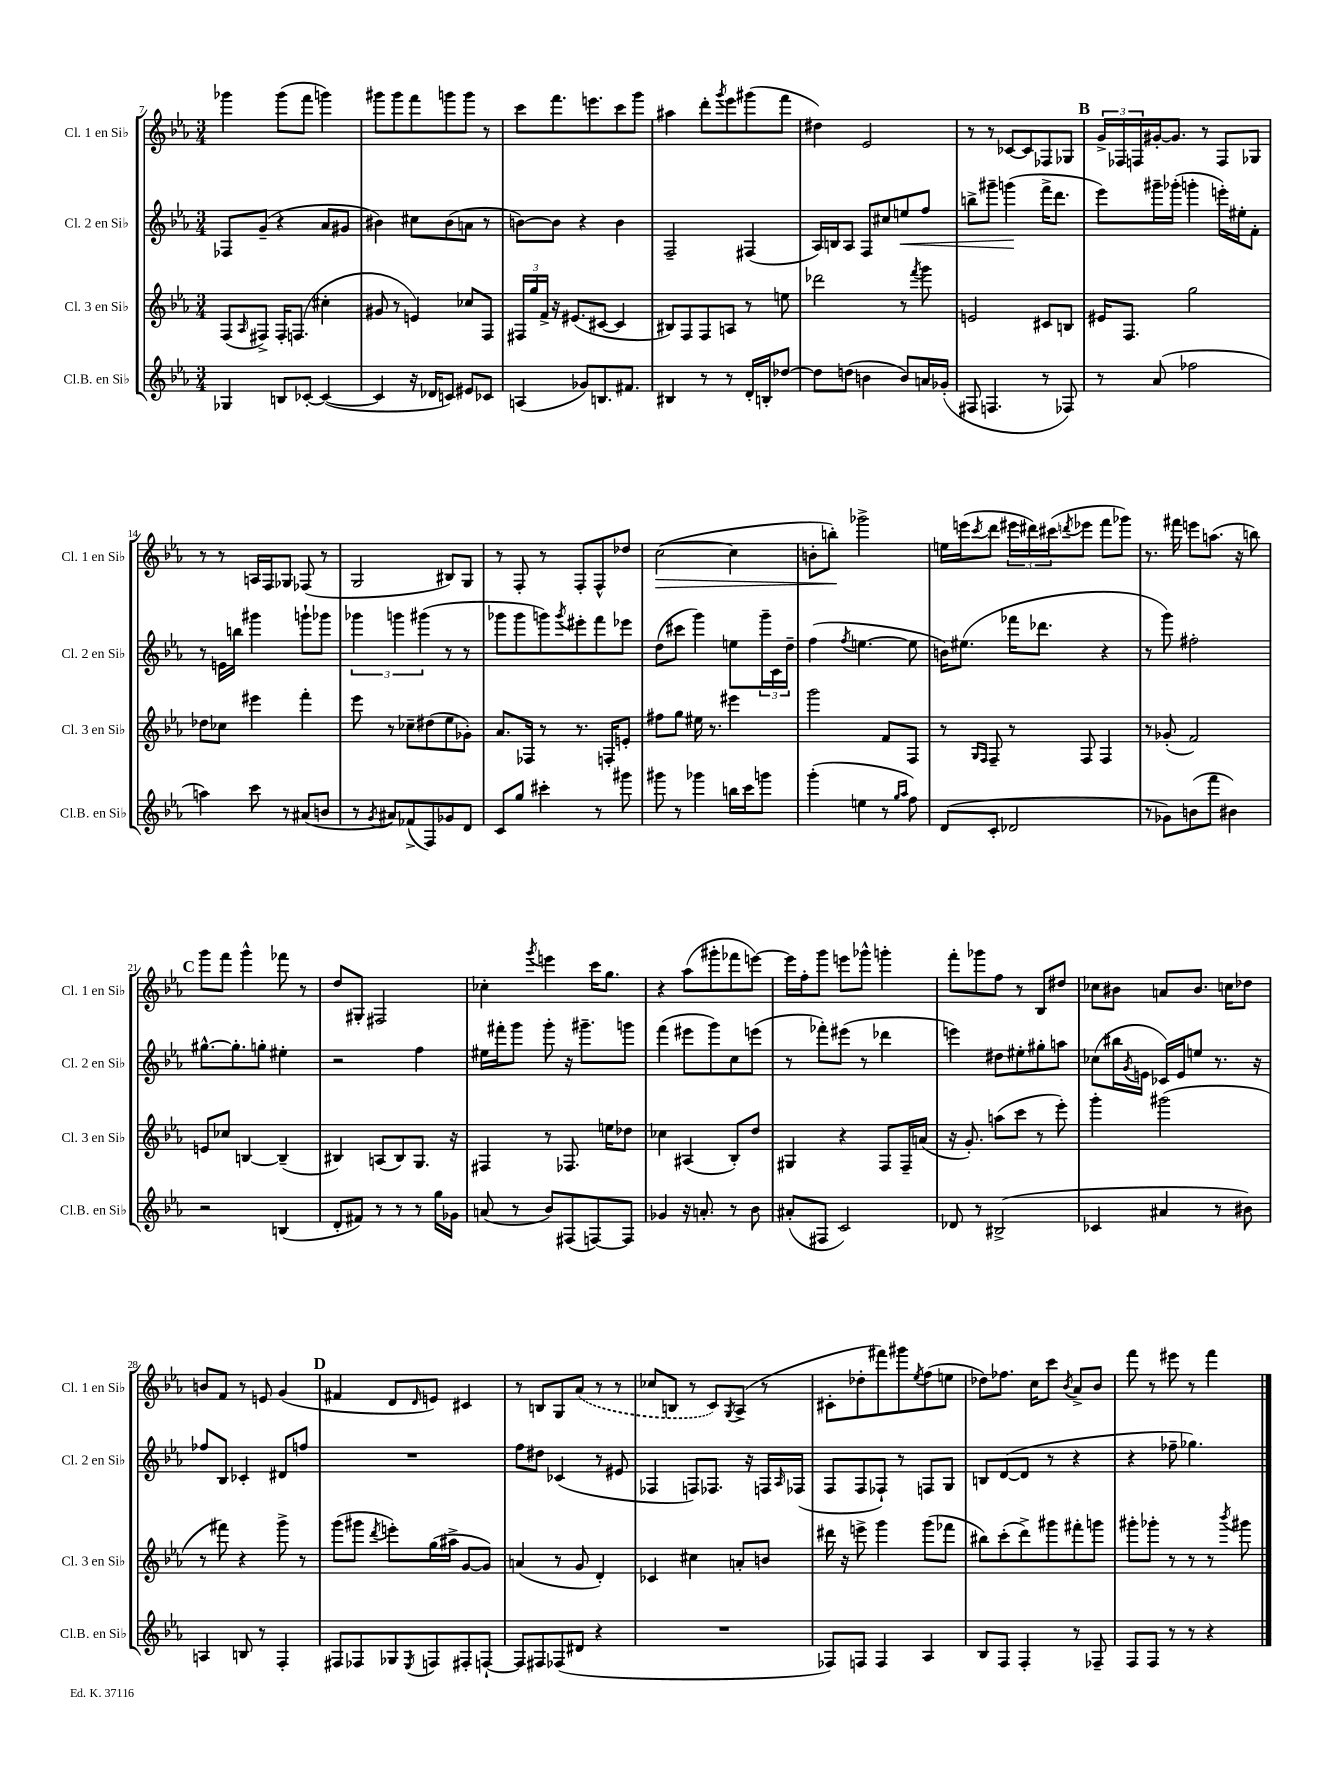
<<
\new StaffGroup <<
\new Staff = "s0" \with { instrumentName = "Cl. 1 en Sib" shortInstrumentName = "Cl. 1 en Sib" } {
    \clef treble \key ees \major \numericTimeSignature \time 3/4
    ges'''4 ges'''8( f'''8 g'''4) |
    gis'''8 gis'''8 f'''8 g'''8 g'''8 r8 |
    c'''8 f'''8. e'''8. c'''8 g'''8 |
    ais''4 d'''8-. \acciaccatura { g'''8 } ees'''8 gis'''8( f'''8 |
    dis''4) ees'2 |
    r8 r8 ces'8~ ces'8 fes8 ges8 |
    \mark \markup { \bold "B" } \tuplet 3/2 { g'16-> fes16 f16 } gis'16~-. gis'8. r8 f8 ges8 |
    r8 r8 a16 f16 ges8 fes8( r8 |
    g2 bis8) g8 |
    r8 f8-. r8 f8-. f8-^ des''8 |
    c''2~\>( c''4 |
    b'8-. b''8-.\!) ges'''2-> |
    e''16 e'''16( \acciaccatura { c'''8 } d'''8 \tuplet 3/2 { eis'''16 dis'''16) cis'''16( } \acciaccatura { d'''8 } ees'''8 f'''8 ges'''8) |
    r8. fis'''16 e'''8 a''8.( r16 b''8) |
    \mark \markup { \bold "C" } g'''8 f'''8 g'''4-^ fes'''8 r8 |
    d''8 gis8-. fis2 |
    ces''4-. \acciaccatura { g'''8 } e'''4 c'''16 g''8. |
    r4 aes''8( gis'''8-. fes'''8 e'''8~) |
    e'''16 f''16-. g'''8 e'''8 ges'''8-^ g'''4-. |
    f'''8-. ges'''8 f''8 r8 bes8 dis''8 |
    ces''8 bis'8 a'8 bis'8. c''16 des''8 |
    b'8 f'8 r8 e'8 g'4( |
    \mark \markup { \bold "D" } fis'4 d'8 \grace { d'16 } e'8) cis'4 |
    r8 b8 g8 \once \slurDashed aes'8( r8 r8 |
    ces''8 b8 r8 c'8) \acciaccatura { g8 } aes8->( r8 |
    cis'8-. des''8-. fis'''8) gis'''8 \acciaccatura { ees''8 } f''8( e''8 |
    des''8) fes''8. c''16 c'''8 \acciaccatura { bes'8 } aes'8-> bes'8 |
    f'''8 r8 eis'''8 r8 f'''4 \bar "|." |
}
\new Staff = "s1" \with { instrumentName = "Cl. 2 en Sib" shortInstrumentName = "Cl. 2 en Sib" } {
    \clef treble \key ees \major \numericTimeSignature \time 3/4
    fes8 g'8--( r4 aes'8 gis'8 |
    bis'4) cis''8 bis'8( a'8 r8 |
    b'8~) b'8 r4 b'4 |
    f2-- fis4( |
    aes16) b16 aes8 f8 cis''8 e''8\< f''8 |
    b''8-> gis'''8-- g'''4\!( f'''16-> d'''8. |
    \mark \markup { \bold "B" } ees'''8) gis'''16-- ges'''16-.( g'''4-. e'''16-.) eis''16-. f'8-. |
    r8 e'16 b''16 gis'''4 g'''8-! ges'''8 |
    \tuplet 3/2 { ges'''4 g'''4 gis'''4( } r8 r8 |
    ges'''8 ges'''8 g'''8) \acciaccatura { g'''8 } eis'''8-. f'''8 ees'''8 |
    d''8( cis'''8 g'''4) e''8 \tuplet 3/2 { g'''16-- c'16 d''16-- } |
    f''4( \acciaccatura { f''8 } e''4.~ e''8 |
    b'16) eis''8.( fes'''16 des'''8. r4 |
    r8 g'''8) fis''2-. |
    \mark \markup { \bold "C" } gis''8.~-^ gis''8.-. g''8-. eis''4-. |
    r2 f''4 |
    eis''16 fis'''16-. g'''8 g'''8-. r16 gis'''8.-- g'''8 |
    f'''4( eis'''8 g'''8) c''8 e'''8( |
    r8 fes'''8-.) eis'''8( r8 des'''4 |
    e'''4) dis''8 eis''8-. gis''8-. a''8 |
    ces''8( bis''16 \acciaccatura { g'8 } e'16 ces'16) e'16 e''8 r8. r16 |
    fes''8 bes8 ces'4-. dis'8 f''8 |
    \mark \markup { \bold "D" } R2. |
    f''8 dis''8 ces'4( r8 eis'8 |
    fes4 f8) fes8. r16 f16 \grace { aes16 } fes16( |
    f8 f8 fes8-!) r8 f8 g8 |
    b8 d'8~( d'8 r8 r4 |
    r4 fes''8-- ges''4.) \bar "|." |
}
\new Staff = "s2" \with { instrumentName = "Cl. 3 en Sib" shortInstrumentName = "Cl. 3 en Sib" } {
    \clef treble \key ees \major \numericTimeSignature \time 3/4
    f8( \grace { aes16 } fis8->) fis16-. f8.( cis''4-. |
    gis'8 r8 e'4) ces''8 f8 |
    \tuplet 3/2 { fis16 g''16 f'16-> } r16 eis'8.( cis'8~ cis'4 |
    bis8) f8 f8 a8 r8 e''8 |
    des'''2 r8 \acciaccatura { f'''8 } g'''8 |
    e'2 cis'8 b8 |
    \mark \markup { \bold "B" } eis'16 f8. g''2 |
    des''8 ces''8 eis'''4 f'''4-. |
    ees'''8 r8 ces''8-- dis''8( ees''8 ges'8-.) |
    aes'8. fes16 r8 r8. f16-. e'8-. |
    fis''8 g''8 eis''16 r8. eis'''4 |
    g'''2 f'8 f8 |
    r8 \grace { g16 f16 } f8-- r8 f8 f4 |
    r8 ges'8-.( f'2) |
    \mark \markup { \bold "C" } e'8 ces''8 b4~ b4--( |
    bis4) a8( bis8) g8. r16 |
    fis4 r8 fes8. e''16 des''8 |
    ces''4 ais4( bes8-.) d''8 |
    gis4 r4 f8 f16-- a'16( |
    r16 g'8.-.) a''8( c'''8 r8 ees'''8-.) |
    g'''4-. gis'''2( |
    r8 fis'''8) r4 g'''8-> r8 |
    \mark \markup { \bold "D" } g'''8( gis'''8 \acciaccatura { d'''8 } e'''8-.) g''16( ais''16-> g'8~ g'8) |
    a'4( r8 g'8 d'4-.) |
    ces'4 cis''4 a'8-. b'8 |
    dis'''16 r16 e'''8-> g'''4 g'''8( fes'''8 |
    bis''8) c'''8-.( d'''8->) gis'''8 fis'''8-. g'''8 |
    gis'''8-. ges'''8-. r8 r8 r8 \acciaccatura { bes'''8 } gis'''8 \bar "|." |
}
\new Staff = "s3" \with { instrumentName = "Cl.B. en Sib" shortInstrumentName = "Cl.B. en Sib" } {
    \clef treble \key ees \major \numericTimeSignature \time 3/4
    ges4 b8 ces'8~-. ces'4~( |
    ces'4 r16 des'16 c'8) eis'8 ces'8 |
    a4( ges'8) b8. fis'8. |
    bis4 r8 r8 d'16-. b16-. des''8~ |
    des''8 d''8( b'4 b'8) a'16 ges'16-.( |
    fis8 f4. r8 fes8) |
    \mark \markup { \bold "B" } r8 aes'8( fes''2 |
    a''4) c'''8 r8 ais'8( b'8 |
    r8 \acciaccatura { g'8 } ais'8) fes'8->( f8) ges'8 d'8 |
    c'8 g''8 cis'''4-. r8 gis'''8 |
    gis'''8 r8 ges'''4 b''16 c'''16 g'''8 |
    g'''4-.( e''4 r8 \grace { g''16 aes''16 } f''8) |
    d'8( c'8-. des'2 |
    r8 ges'8) b'8( f'''8 bis'4) |
    \mark \markup { \bold "C" } r2 b4( |
    d'8-. fis'8) r8 r8 r8 g''16 ges'16 |
    a'8( r8 bes'8) fis8( f8~) f8 |
    ges'4 r16 a'8.-. r8 bes'8 |
    ais'8-.( fis8 c'2) |
    des'8 r8 bis2->( |
    ces'4 ais'4 r8 bis'8) |
    a4 b8 r8 f4-. |
    \mark \markup { \bold "D" } fis8 fes8 ges8 \acciaccatura { ees8 } f8 fis8-. f8~-! |
    f8 fis8 fes8( dis'8 r4 |
    R2. |
    fes8) f8 f4 aes4 |
    bes8 f8 f4-. r8 fes8-- |
    f8 f8 r8 r8 r4 \bar "|." |
}
>>
>>
\layout { \context { \Score currentBarNumber = #7 } }
